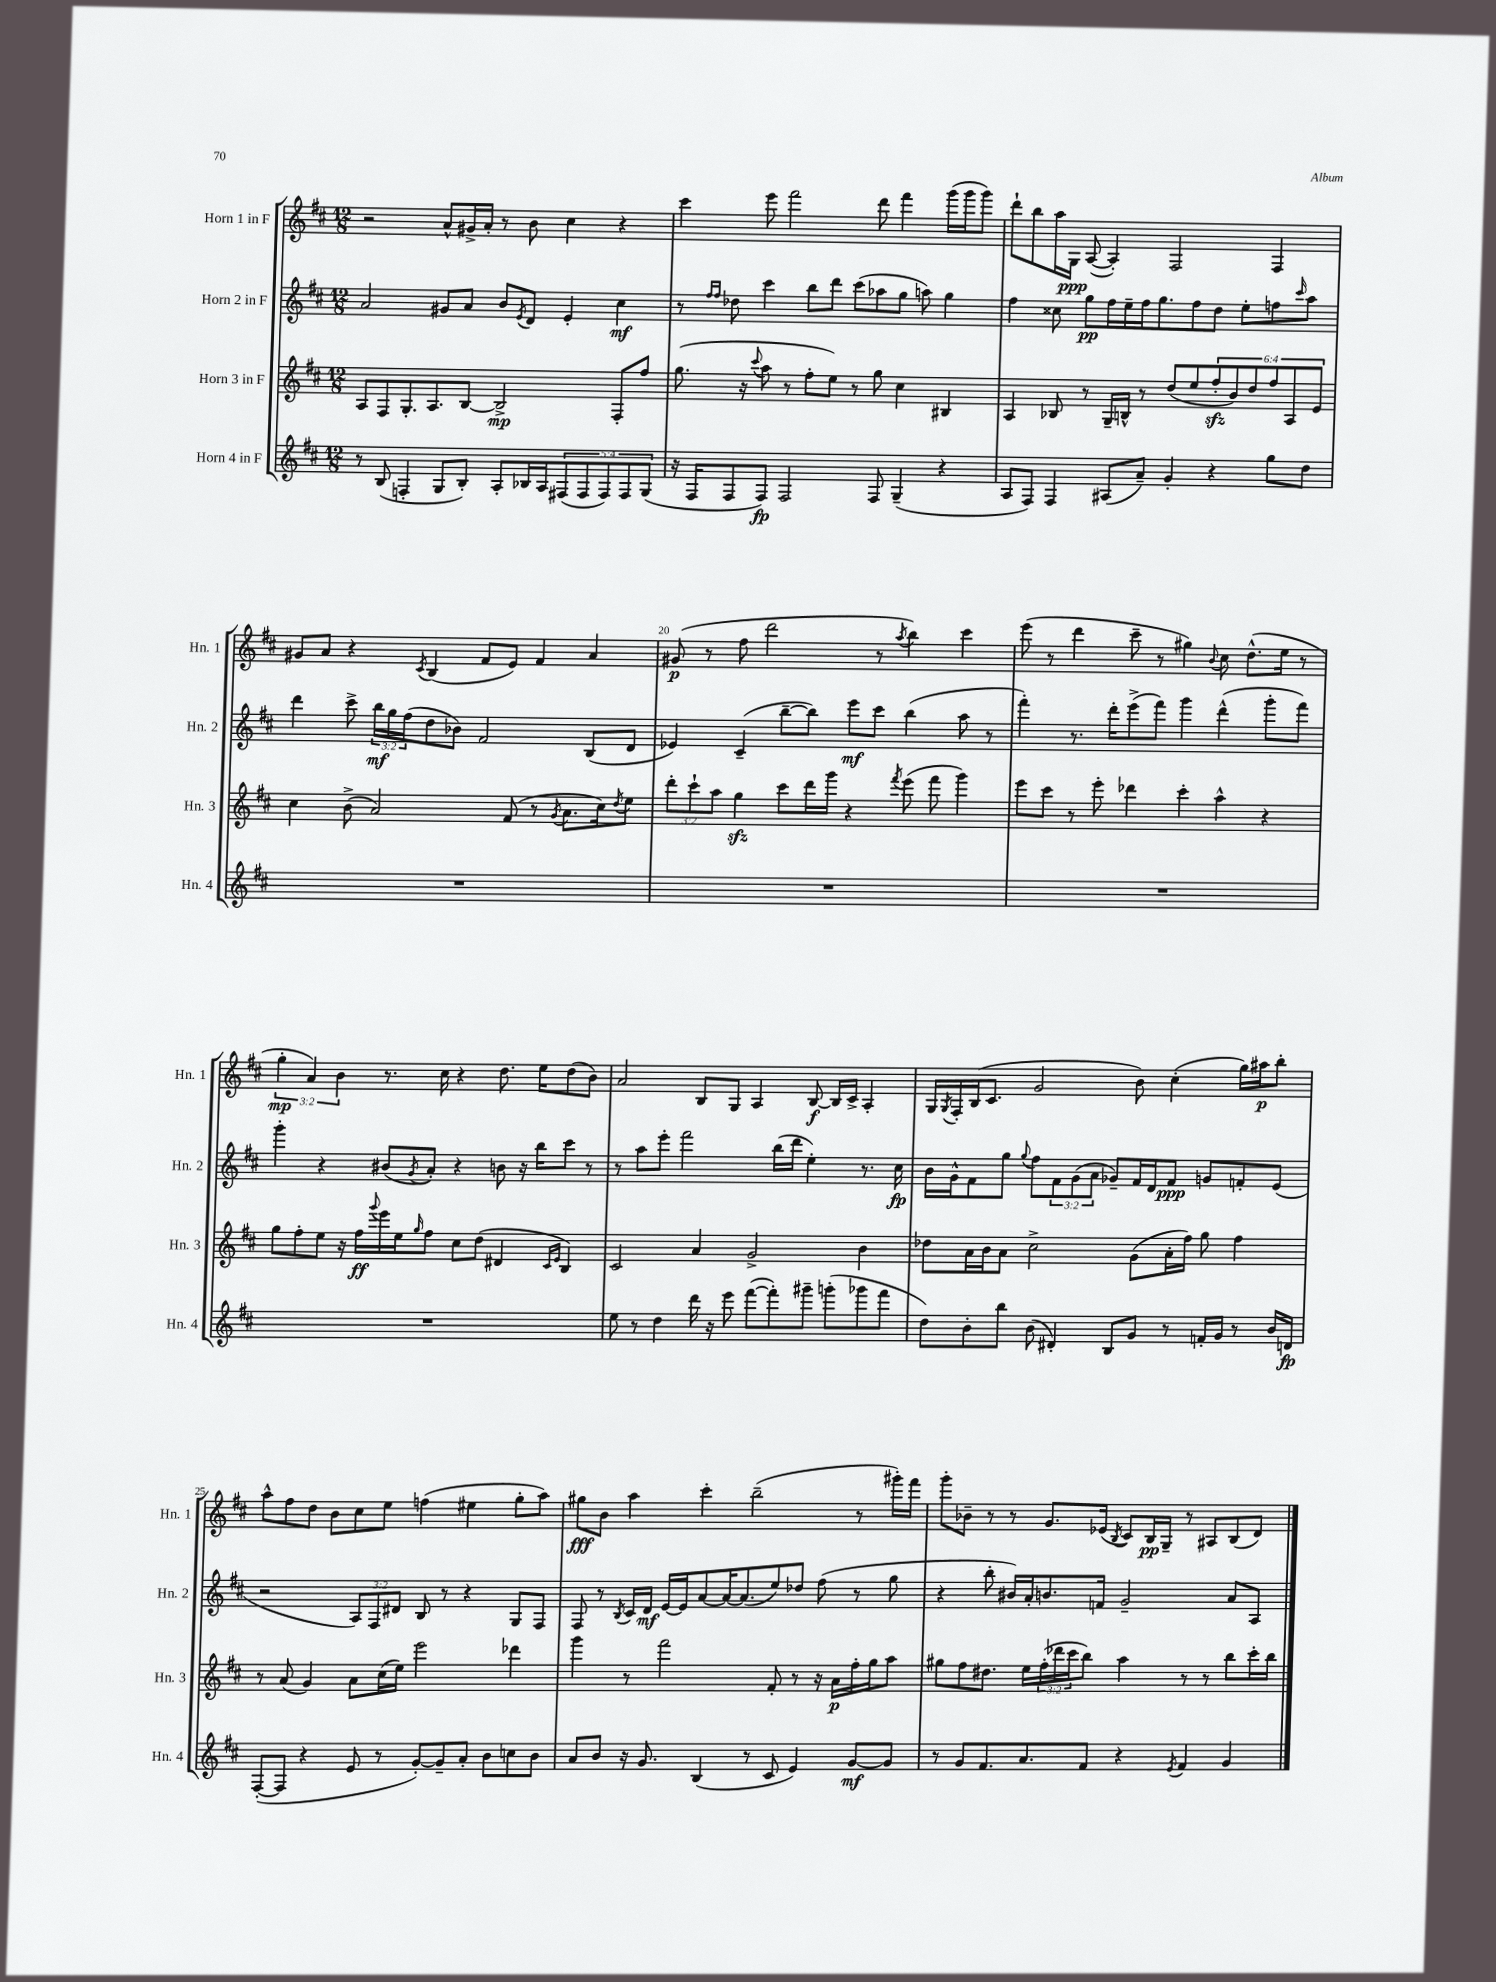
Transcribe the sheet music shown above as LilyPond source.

<<
\new StaffGroup <<
\new Staff = "s0" \with { instrumentName = "Horn 1 in F" shortInstrumentName = "Hn. 1" } {
    \clef treble \key d \major \numericTimeSignature \time 12/8 \override Staff.TupletNumber.text = #tuplet-number::calc-fraction-text
    r2 a'8-^ gis'16-> a'16-. r8 b'8 cis''4 r4 |
    cis'''4 e'''8 fis'''2 d'''8 fis'''4 g'''16( g'''16 g'''8) |
    d'''8-! b''8 a''16 g16\ppp a8~( a4-.) fis2 fis4 |
    gis'8 a'8 r4 \acciaccatura { cis'8 } b4( fis'8 e'8) fis'4 a'4 |
    gis'8\p( r8 fis''8 d'''2 r8 \acciaccatura { a''8 } b''4) cis'''4 |
    e'''8( r8 d'''4 cis'''8-- r8 gis''4) \appoggiatura { b'8 } cis''8 d''8.-^( e''16 r8 |
    \tuplet 3/2 { g''4-.\mp a'4) b'4 } r8. cis''16 r4 d''8. e''16 d''8( b'8) |
    a'2 b8 g8 a4 b8~\f b16 cis'16-> a4-. |
    g16 \acciaccatura { g8 } fis16-. b16( cis'8. g'2 b'8) cis''4-.( g''16) ais''16\p b''8-. |
    a''8-^ fis''8 d''8 b'8 cis''8 e''8 f''4( eis''4 g''8-. a''8) |
    gis''8\fff b'8 a''4 cis'''4-. b''2--( r8 gis'''16-.) fis'''16 |
    g'''8-. bes'8-- r8 r8 g'8. ees'16( \acciaccatura { b8 } cis'8) b16\pp g16-- r8 ais8 b8( d'8) \bar "|." |
}
\new Staff = "s1" \with { instrumentName = "Horn 2 in F" shortInstrumentName = "Hn. 2" } {
    \clef treble \key d \major \numericTimeSignature \time 12/8 \override Staff.TupletNumber.text = #tuplet-number::calc-fraction-text
    a'2 gis'8 a'8 b'8 \acciaccatura { e'8 } d'8 e'4-. cis''4\mf |
    r8 \grace { fis''16 fis''16 } des''8 cis'''4 b''8 d'''8 cis'''8( aes''8 g''8 a''8) g''4 |
    fis''4 cisis''8 g''8\pp fis''16 e''16-- fis''16 g''8. fis''8 d''8 e''8-. f''8 \grace { cis'''16 } a''8 |
    d'''4 cis'''8-> \tuplet 3/2 { b''16\mf g''16 fis''16( } d''8 bes'8) fis'2 b8( d'8 |
    ees'4) cis'4--( b''8~-- b''8) e'''8\mf cis'''8 b''4( a''8 r8 |
    fis'''4-.) r8. d'''16-. e'''8->( fis'''8) g'''4 d'''4-^( g'''8-. fis'''8) |
    g'''4-. r4 bis'8( \acciaccatura { g'8 } a'8-.) r4 b'8 r16 b''16 cis'''8 r8 |
    r8 a''8 e'''8-. fis'''2 b''16( d'''16 e''4-.) r8. cis''16\fp |
    b'16 g'16-^ fis'8 g''8 \appoggiatura { g''8 } fis''8 \tuplet 3/2 { fis'8 g'8( a'8 } ges'8--) fis'16 d'16 fis'8\ppp g'8 f'8-. e'8( |
    r2 \tuplet 3/2 { a8) fis8 dis'8 } b8 r8 r4 g8 fis8 |
    fis8 r8 \acciaccatura { b8 } cis'16 d'16\mf e'16~ e'16 a'8~ a'16~ a'8.( e''8) des''8 fis''8( r8 g''8 |
    r4 b''8-. bis'16) a'16-. b'8. f'16 g'2-- a'8 a8 \bar "|." |
}
\new Staff = "s2" \with { instrumentName = "Horn 3 in F" shortInstrumentName = "Hn. 3" } {
    \clef treble \key d \major \numericTimeSignature \time 12/8 \override Staff.TupletNumber.text = #tuplet-number::calc-fraction-text
    a8 fis8 g8.-. a8. b8~ b2->\mp fis8-. fis''8 |
    g''8.( r16 \appoggiatura { cis'''8 } a''8 r8 fis''8-. e''8) r8 g''8 cis''4 bis4 |
    a4 bes8 r8 g16-- b16-^ r8 d''8( e''8 \tuplet 6/4 { fis''8-.\sfz b'8) d''8 fis''8 a8 e'8 } |
    cis''4 b'8->( a'2) fis'8( r8 \acciaccatura { g'8 } a'8. cis''16) \acciaccatura { d''8 } e''8 |
    \tuplet 3/2 { d'''8-. cis'''8-! a''8 } g''4\sfz cis'''8 d'''16 g'''16 r4 \acciaccatura { fis'''8 } e'''8( fis'''8 g'''4) |
    e'''8 cis'''8 r8 e'''8-. des'''4 cis'''4-. a''4-^ r4 |
    g''8 fis''8-. e''8 r16 fis''16\ff \appoggiatura { g'''8 } e'''16 e''16 \grace { g''16 } fis''8 cis''8 d''8( dis'4 \grace { cis'16 e'16 } b4) |
    cis'2 a'4 g'2-> b'4 |
    des''8 a'16 b'16 a'8 cis''2-> g'8( a'16-. fis''16) g''8 fis''4 |
    r8 a'8( g'4) a'8 cis''16( e''16) e'''2 des'''4 |
    g'''4 r8 fis'''2 fis'8-. r8 r16 a'16\p fis''16-. g''16 a''8 |
    gis''8 fis''8 dis''8. e''16 \tuplet 3/2 { fis''16-.( des'''16 cis'''16 } b''8) a''4 r8 r8 b''8 cis'''16-. b''16 \bar "|." |
}
\new Staff = "s3" \with { instrumentName = "Horn 4 in F" shortInstrumentName = "Hn. 4" } {
    \clef treble \key d \major \numericTimeSignature \time 12/8 \override Staff.TupletNumber.text = #tuplet-number::calc-fraction-text
    r8 b8( f4-. g8 b8-.) a8-. bes16 a16 \tuplet 5/4 { fis8( fis8 fis8) fis8 g8( } |
    r16 fis16 fis8 fis8\fp) fis2 fis8 g4--( r4 |
    a8 fis8) fis4 ais8( a'8--) g'4-. r4 g''8 d''8 |
    R1. |
    R1. |
    R1. |
    R1. |
    e''8 r8 d''4 d'''16 r16 e'''8 fis'''8~( fis'''8-.) gis'''8-- g'''8-.( ges'''8 fis'''8 |
    d''8) b'8-. b''8 b'8( dis'4-.) b8 g'8 r8 f'16-. g'16 r8 b'16 d'16\fp |
    fis8~-.( fis8 r4 e'8 r8 g'8~-.) g'8-- a'8-. b'8 c''8 b'8 |
    a'8 b'8 r16 g'8. b4( r8 cis'8 e'4) g'8~\mf g'8 |
    r8 g'8 fis'8. a'8. fis'8 r4 \acciaccatura { e'8 } fis'4 g'4 \bar "|." |
}
>>
>>
\layout { \context { \Score currentBarNumber = #16 \override BarNumber.break-visibility = ##(#f #t #t) barNumberVisibility = #(every-nth-bar-number-visible 5) } }
